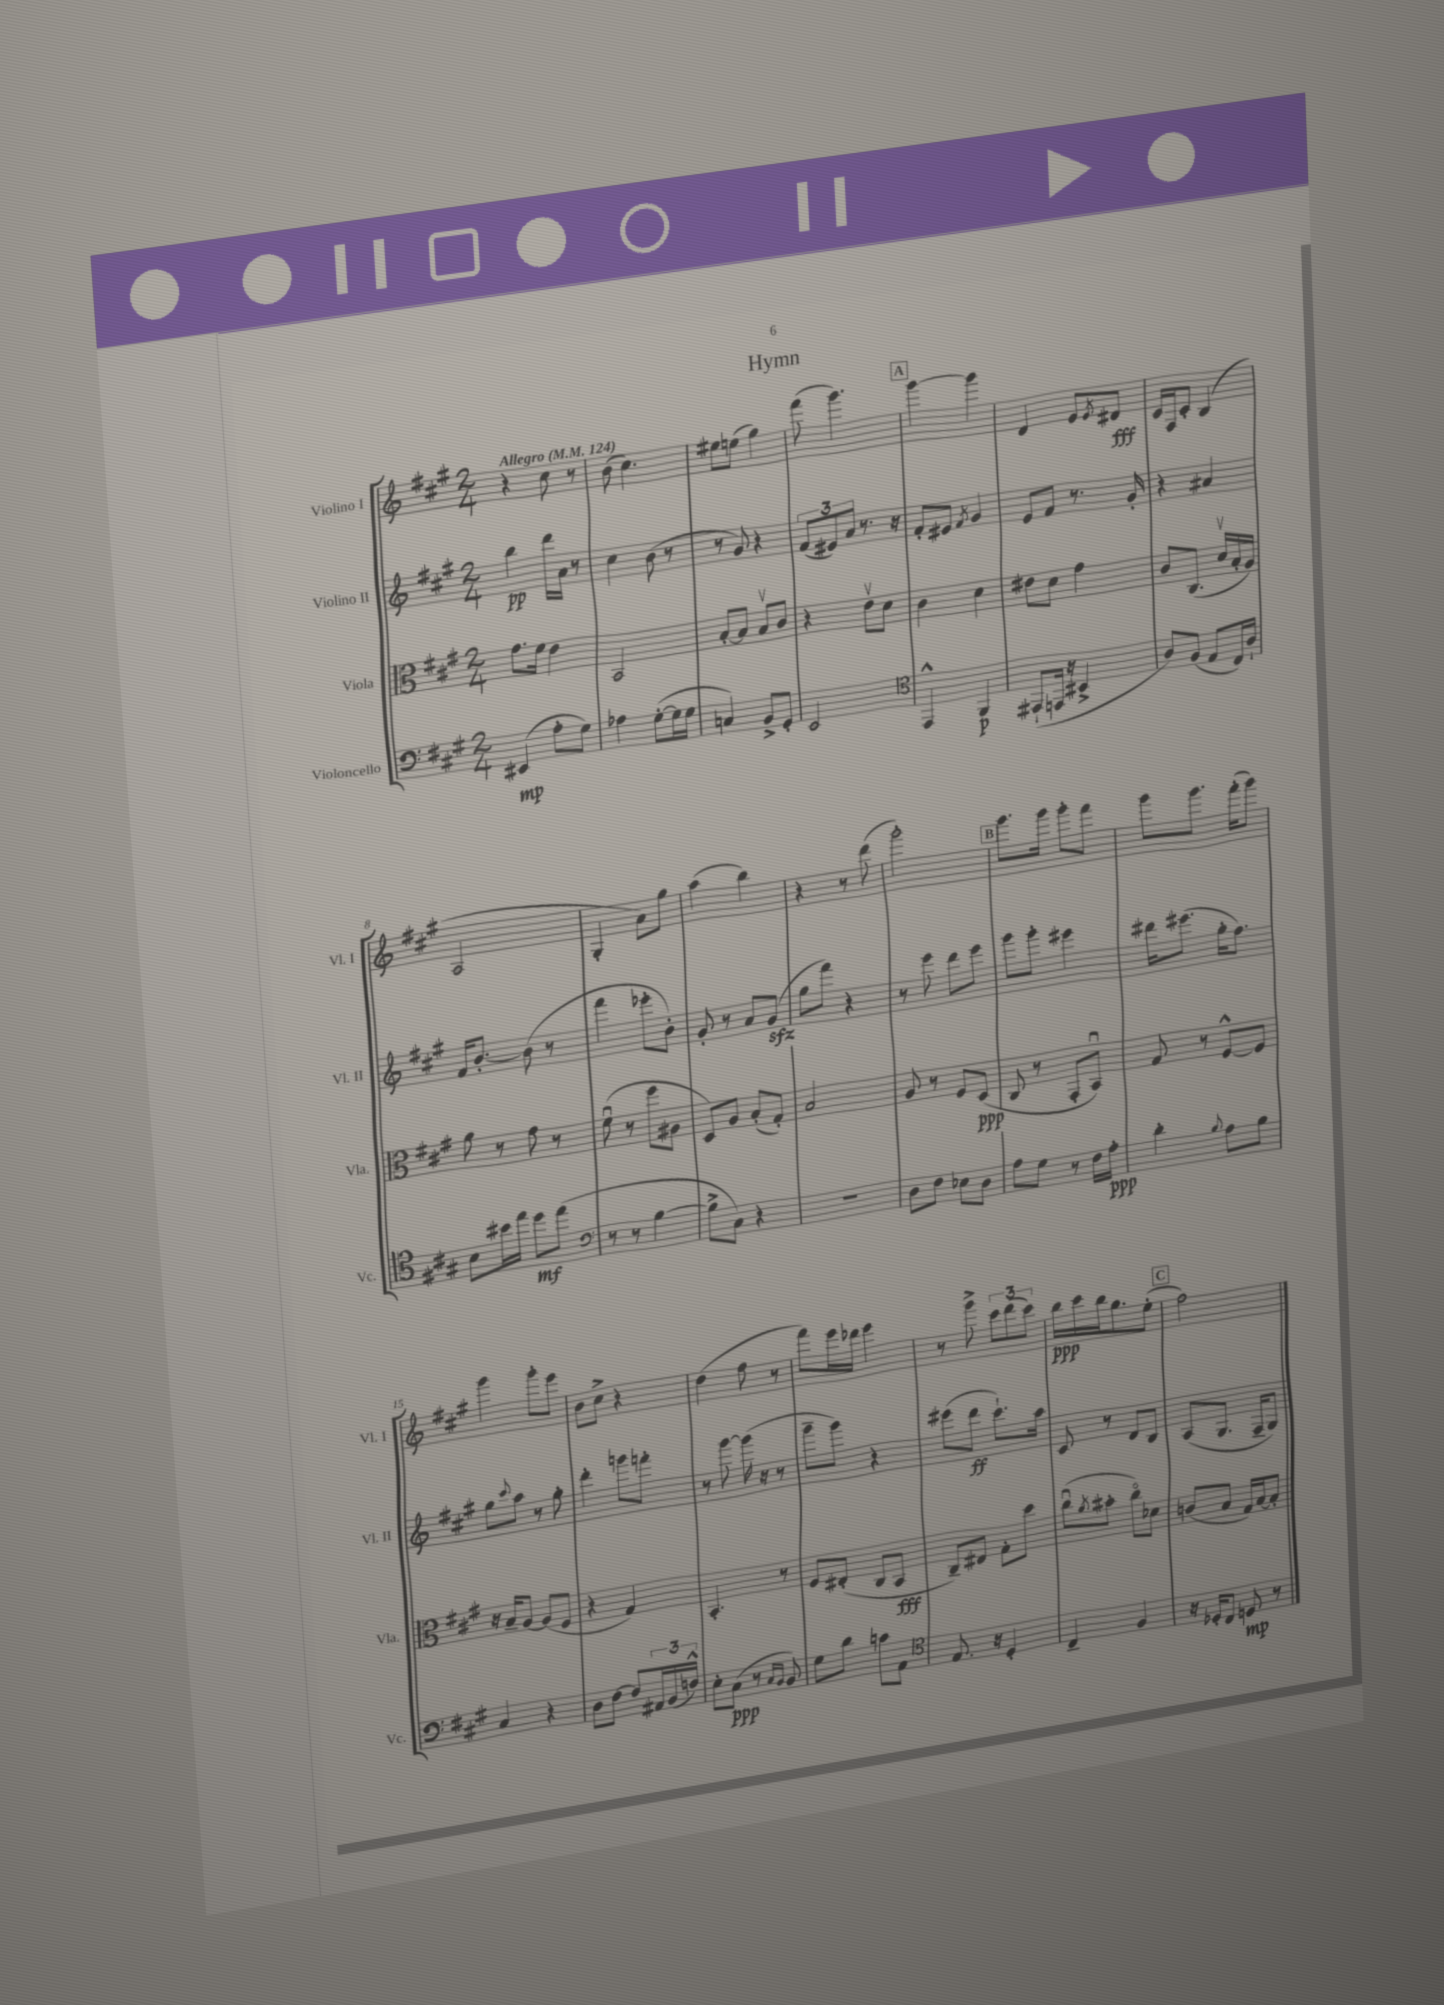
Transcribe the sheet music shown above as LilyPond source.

\header { title = "Hymn" }
<<
\new StaffGroup <<
\new Staff = "s0" \with { instrumentName = "Violino I" shortInstrumentName = "Vl. I" } {
    \clef treble \key a \major \numericTimeSignature \time 2/4 \tempo "Allegro" 4 = 124
    r4 cis''8 r8 |
    b'8( cis''4.) |
    eis''8 e''8( gis''4) |
    fis'''8( gis'''4.) |
    \mark \markup { \box "A" } gis'''4~ gis'''4 |
    d'4 e'8 \acciaccatura { e'8 } dis'8\fff |
    cis'16 fis16 cis'8-. b4( |
    a2 |
    gis4-. a'8) gis''8 |
    a''4( b''4) |
    r4 r8 d'''8( |
    gis'''2-.) |
    \mark \markup { \box "B" } gis'''8. gis'''16 gis'''8-. fis'''8 |
    gis'''8 gis'''8. fis'''16-.( gis'''8) |
    gis'''4 gis'''8-. e'''8 |
    b'8 cis''8-> r4 |
    d''4( fis''8 r8 |
    fis'''8) e'''16 des'''16 e'''4 |
    r8 gis'''8-> \tuplet 3/2 { cis'''8 d'''8( cis'''8) } |
    b''16\ppp cis'''16 b''16 gis''8. e''8-.( |
    \mark \markup { \box "C" } fis''2) \bar "|." |
}
\new Staff = "s1" \with { instrumentName = "Violino II" shortInstrumentName = "Vl. II" } {
    \clef treble \key a \major \numericTimeSignature \time 2/4
    b''4\pp d'''16 a'16 r8 |
    cis''4 b'8( r8 |
    r8 gis'8) r4 |
    \tuplet 3/2 { fis'8( eis'8) a'8 } r8. r16 |
    \mark \markup { \box "A" } fis'8-. eis'8 \acciaccatura { fis'8 } gis'4 |
    e'8 fis'8 r8. gis'16-. |
    r4 ais'4 |
    fis'16 b'8.~-. b'8( r8 |
    fis'''4 ees'''8-. b'8-.) |
    gis'8-. r8 a'8 gis'8\sfz( |
    gis''8 fis'''8) r4 |
    r8 e'''8 d'''8 e'''8 |
    \mark \markup { \box "B" } gis'''8 gis'''8-. eis'''4 |
    dis'''16 eis'''8.( gis''16-. fis''8.) |
    gis''8 \appoggiatura { cis'''8 } a''8 r8 gis''8-. |
    d'''4-. g'''8 f'''8-. |
    r8 gis'''8~ gis'''16( r16 r8 |
    gis'''8-- gis'''8) r4 |
    eis'''8( d'''8\ff cis'''8.-!) a''16 |
    cis'8 r8 d'8 b8 |
    \mark \markup { \box "C" } a8( gis8. fis16-- gis8) \bar "|." |
}
\new Staff = "s2" \with { instrumentName = "Viola" shortInstrumentName = "Vla." } {
    \clef alto \key a \major \numericTimeSignature \time 2/4
    gis'8. fis'16 e'4 |
    b,2 |
    b8~-. b8 b8\upbow cis'8 |
    r4 e'8\upbow d'8 |
    \mark \markup { \box "A" } cis'4 d'4 |
    eis'8 d'8 gis'4 |
    cis'8 cis8.( d'16\upbow b16-. a16) |
    a'8 r8 gis'8 r8 |
    fis'8\downbow( r8 fis''8 ais8 |
    d8) a8 b8-.( gis8-.) |
    b2 |
    a8 r8 fis8 d8\ppp( |
    \mark \markup { \box "B" } cis8 r8 gis,8-. b,8\downbow) |
    gis8 r8 fis8~-^ fis8 |
    r16 b16-- a8~ a8( fis8 |
    r4 gis4) |
    b,4.-. r8 |
    fis8 eis8-.( cis8 b,8\fff |
    cis8--) eis8 gis8-. d''8 |
    cis''8\downbow( \acciaccatura { a'8 } bis'8-. cis''8\flageolet) des'8 |
    \mark \markup { \box "C" } c'8( b8 gis16) b16~ b8-. \bar "|." |
}
\new Staff = "s3" \with { instrumentName = "Violoncello" shortInstrumentName = "Vc." } {
    \clef bass \key a \major \numericTimeSignature \time 2/4
    eis,4\mp( a8-. gis8) |
    aes4 gis8~-.( gis16 gis16 |
    c4) b,8-> gis,8-. |
    e,2 |
    \mark \markup { \box "A" } \clef tenor e,4-^ fis,4\p |
    eis,8-!( e,16 r16 bis,4-> |
    a8) fis8( e8 cis16) a16-! |
    b8 bis'16 e''16 d''8\mf e''8( |
    \clef bass r8 r8 b4~ |
    b8-> cis8) r4 |
    R2 |
    d8 fis8 ees8 d8 |
    \mark \markup { \box "B" } a8 gis8 r8 fis16 a16-.\ppp |
    d'4-. \appoggiatura { b8 } a8 b8 |
    cis4 r4 |
    d8 fis8~ fis8 \tuplet 3/2 { ais,16 b,16( f16-^) } |
    e8-. cis8\ppp( r8 \grace { cis16 b,16 } b,8) |
    gis8 d'8 c'8 a,8 |
    \clef tenor e8. r16 d4-. |
    cis4-- fis4 |
    \mark \markup { \box "C" } r16 des16-. cis8 d8\mp r8 \bar "|." |
}
>>
>>
